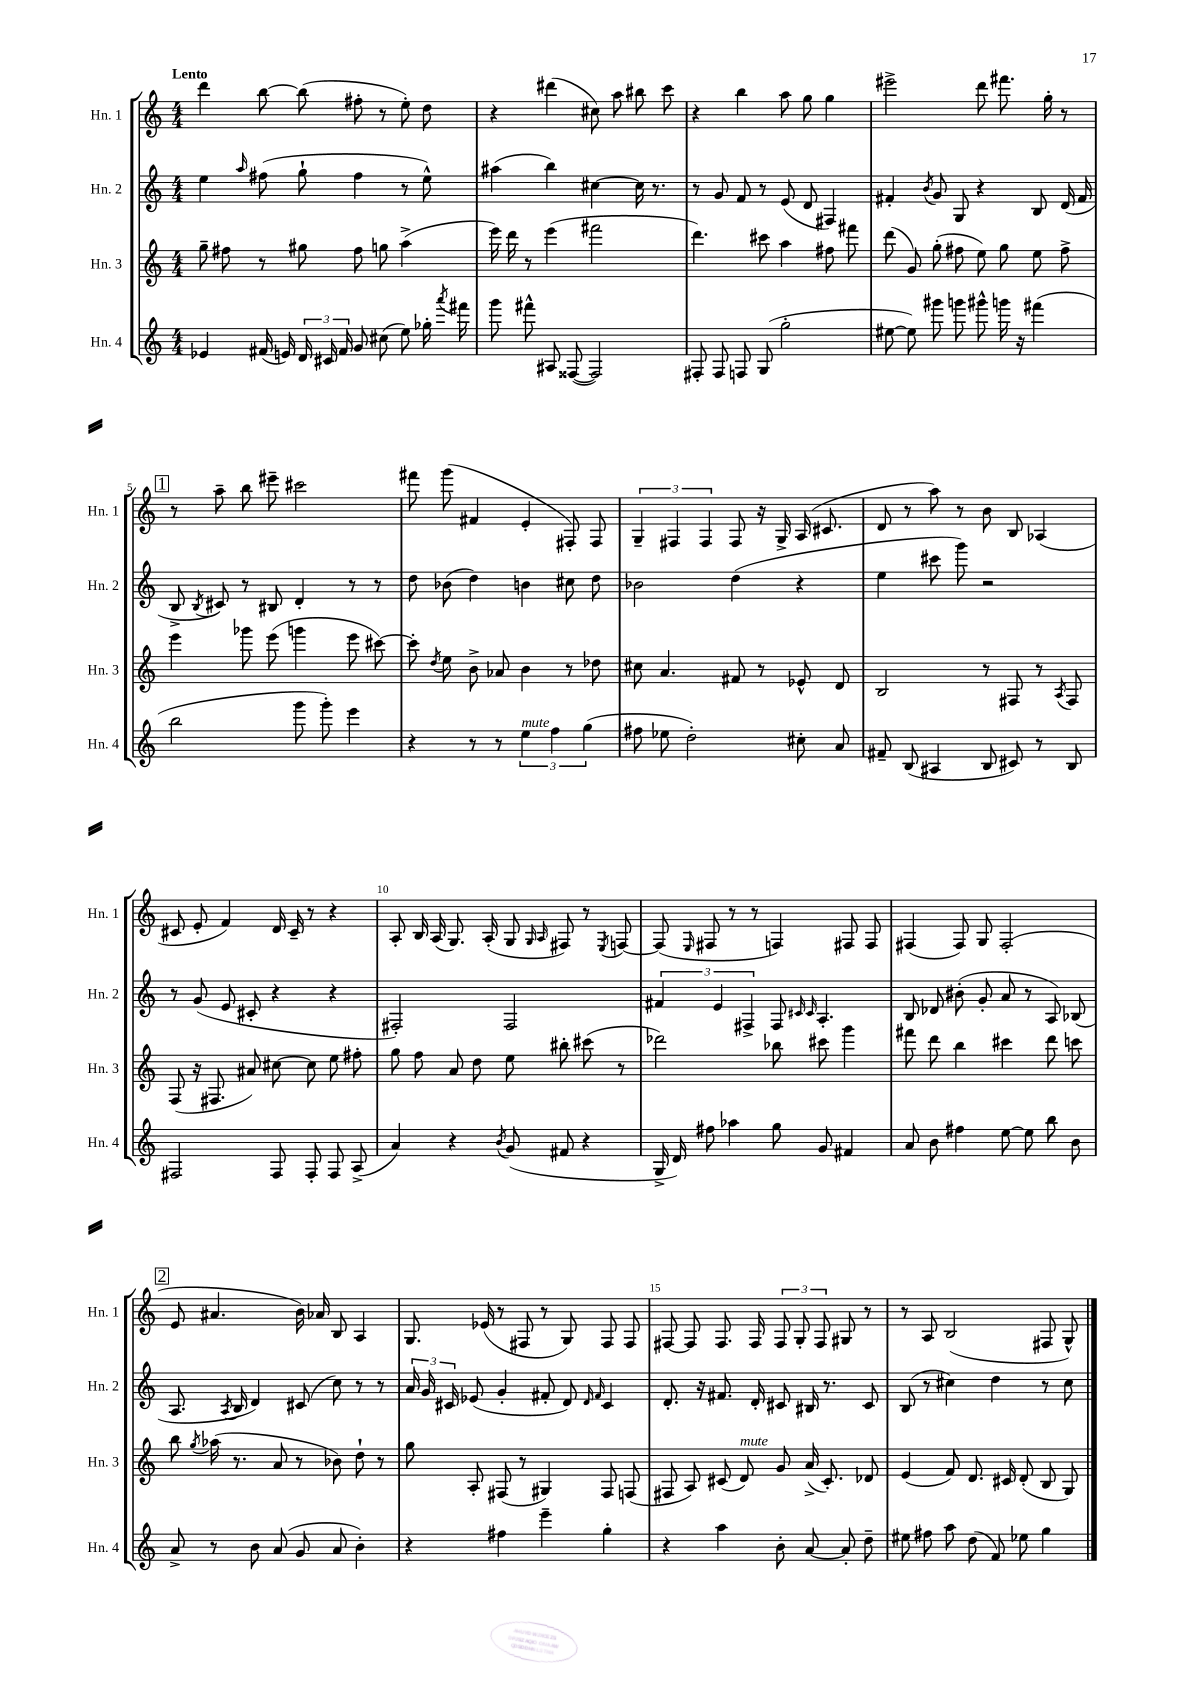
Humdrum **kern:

**kern	**kern	**kern	**kern
*part4	*part3	*part2	*part1
*staff4	*staff3	*staff2	*staff1
*I"Hn. 4	*I"Hn. 3	*I"Hn. 2	*I"Hn. 1
*I'Hn. 4	*I'Hn. 3	*I'Hn. 2	*I'Hn. 1
*clefG2	*clefG2	*clefG2	*clefG2
*k[]	*k[]	*k[]	*k[]
*M4/4	*M4/4	*M4/4	*M4/4
=1	=1	=1	=1
!	!	!	!LO:TX:a:B:t=Lento
4e-X/	8gg~\	4ee\	4ddd\
.	8ff#X\	.	.
.	.	16qqaa/	.
(16f#X/	8r	(8ff#X\	[8bb\
16en/)	.	.	.
24d/	8gg#X\	8gg`\	(8bb\]
24c#X/	.	.	.
24f#/	.	.	.
8g/	8ff#\	4ff#\	8ff#X'\
(8cc#X\	8ggn\	.	8r
8ee\)	(4aa^\	8r	8ee'\)
16gg-X'\	.	8ee^^\)	8dd\
8qaaa/	.	.	.
16fff#X\	.	.	.
=2	=2	=2	=2
8ggg\	16eee\)	(4aa#X\	4r
.	16ddd\	.	.
8fff#X^^\	8r	.	.
8A#X/	(4eee\	4bb\)	(4ddd#X\
([8F##X/	.	.	.
2F##/])	2fff#X\	[4cc#X\	8cc#X\)
.	.	.	8aa\
.	.	16cc#\]	8bb#X\
.	.	8.r	.
.	.	.	8ccc\
=3	=3	=3	=3
8F#X'/	4.ddd\)	8r	4r
8F#/	.	8g/	.
8Fn/	.	8f/	4bb\
(8G/	8ccc#X\	8r	.
2gg'\	4aa\	(8e/	8aa\
.	.	8d/	8gg\
.	8ff#X\	4F#X/)	4gg\
.	8fff#X\	.	.
=4	=4	=4	=4
[8ee#X\	(8ddd\	4f#X'/	2eee#X^\
8ee#\])	8g/)	.	.
.	.	8qb/	.
8ggg#X\	(8gg'\	8g/	.
8gggn\	8ff#X\	8G/	.
8ggg#X^^\	8ee\)	4r	8ddd\
16gggn\	8gg\	.	8.fff#X\
16r	.	.	.
(4fff#X\	8ee\	8B/	.
.	.	.	16gg'\
.	8ff#^\	(16d/	8r
.	.	16f#/	.
!!LO:LB:g=z
!!LO:REH:place=s1:t=1
=5	=5	=5	=5
2bb\	4eee\	8B^/	8r
.	.	8qB/	.
.	.	8c#X/)	8aa~\
.	8ggg-X\	8r	8bb\
.	(8eee\	8B#X/	8eee#X~\
8ggg\	4gggn\	4d'/	2ccc#X\
8ggg'\)	.	.	.
4eee\	8eee\	8r	.
.	[8ccc#X\)	8r	.
=6	=6	=6	=6
4r	8ccc#'\]	8dd\	8fff#X\
.	8qdd/	.	.
.	8ee\	(8b-X\	(8ggg\
8r	8b^\	4dd\)	4f#X/
8r	8a-X/	.	.
!LO:TX:a:i:t=mute	!	!	!
6ee\	4b\	4bn\	4e'/
6ff\	.	.	.
.	8r	8cc#X\	8F#X'/)
(6gg\	.	.	.
.	8dd-X\	8dd\	8F#/
=7	=7	=7	=7
8ff#X\	8cc#X\	2b-X\	6G~/
8ee-X\	4.a/	.	.
.	.	.	6F#X/
2dd'\)	.	.	.
.	.	.	6F#/
.	8f#X/	(4dd\	8F#/
.	8r	.	16r
.	.	.	16G^/
8cc#X'\	8e-X^^/	4r	(16A/
.	.	.	8.c#X/
8a/	8d/	.	.
=8	=8	=8	=8
8f#X~/	2B/	4ee\	8d/
(8B/	.	.	8r
4A#X/	.	8ccc#X\	8aa\)
.	.	8ggg\)	8r
8B/	8r	2r	8b\
8c#X/)	8F#X/	.	8B/
8r	8r	.	(4A-X/
.	8qA/	.	.
8B/	8F#/	.	.
!!LO:LB:g=z
=9	=9	=9	=9
2F#X/	(8F/	8r	8c#X/
.	16r	(8g/	8e'/
.	8.F#X/	.	.
.	.	8e/	4f/)
.	8a#X/)	8c#X'/	.
8F#/	[8cc#X\	4r	16d/
.	.	.	16c#~/
8F#'/	8cc#\]	.	8r
8F#/	8ee\	4r	4r
(8A^/	8ff#X'\	.	.
=10	=10	=10	=10
4a/)	8gg\	2F#X'/)	8A'/
.	8ff\	.	16B/
.	.	.	(16A/
4r	8a/	.	8.G/)
.	8dd\	.	.
.	.	.	(16A'/
8qb/	.	.	.
(8g/	8ee\	2F#/	8G/
.	.	.	16qqG/
.	.	.	16qqA/
8f#X/	8bb#X'\	.	8F#X/)
4r	(8ccc#X\	.	8r
.	.	.	8qE/
.	8r	.	[8Fn/
=11	=11	=11	=11
16G^/	2ddd-X\)	6f#X/	(8F/]
16d/)	.	.	.
.	.	.	16qqE/
8ff#X\	.	.	8F#X/
.	.	6e/	.
4aa-X\	.	.	8r
.	.	6F#X^/	.
.	.	.	8r
8gg\	8bb-X\	8F#/	4Fn/)
.	.	16qqc#X/	.
.	.	16qqc#/	.
8g/	8ccc#X\	4.A'/	.
4f#X/	4ggg\	.	8F#X/
.	.	.	8F#/
=12	=12	=12	=12
8a/	8fff#X\	8B/	(4F#X/
8b\	8ddd\	8d-X/	.
4ff#X\	4bb\	(8b#X'\	8F#/)
.	.	8g'/	8G/
[8ee\	4ccc#X\	8a/	(2F#'/
8ee\]	.	8r	.
8bb\	8ddd\	8A/)	.
8b\	8cccn\	(8B-X/	.
!!LO:LB:g=z
!!LO:REH:place=s1:t=2
=13	=13	=13	=13
8a^/	8bb\	8.A/	8e/
.	8qgg/	.	.
8r	(16aa-X\	.	4.a#X/
.	.	8qA/	.
.	8.r	16B/	.
8b\	.	4d/)	.
(8a/	8a/	.	.
8g/	8r	(8c#X/	16b\)
.	.	.	16a-X/
8a/	8b-X\)	8cc\)	8B/
4b'\)	8dd`\	8r	4A/
.	8r	8r	.
=14	=14	=14	=14
4r	8gg\	24a/	8.G/
.	.	24g/	.
.	.	24c#X/	.
.	8A'/	(8e-X/	.
.	.	.	(16e-X/
4ff#X\	(8F#X/	4g'/	8r
.	8r	.	8F#X/
4eee~\	4G#X/)	8f#X'/	8r
.	.	8d/)	8G/)
.	.	16qqd/	.
.	.	16qqf#/	.
4gg'\	8F#/	4c#/	8F#/
.	(8Fn/	.	8F#/
=15	=15	=15	=15
4r	8F#X/	8.d'/	[8F#X/
.	8A/)	.	8F#/]
.	.	16r	.
4aa\	(8c#X/	8.f#X/	8.F#/
!	!LO:TX:a:i:t=mute	!	!
.	8d/)	.	.
.	.	16d'/	16F#/
8b'\	8g/	8c#X/	12F#/
.	.	.	12G'/
[8a/	(16a^/	16B#X/	.
.	.	.	12F#/
.	8.c#'/)	8.r	.
8a'/]	.	.	8G#X/
8dd~\	8d-X/	8c#/	8r
=16	=16	=16	=16
8ee#X\	(4e/	(8B/	8r
8ff#X\	.	8r	8A/
8aa\	8f/)	4cc#X\)	(2B/
(8dd\	8.d/	.	.
8f/)	.	4dd\	.
.	16c#X/	.	.
8ee-X\	(8d'/	.	.
4gg\	8B/	8r	8F#X/
.	8G/)	8cc#\	8G^^/)
==	==	==	==
*-	*-	*-	*-
